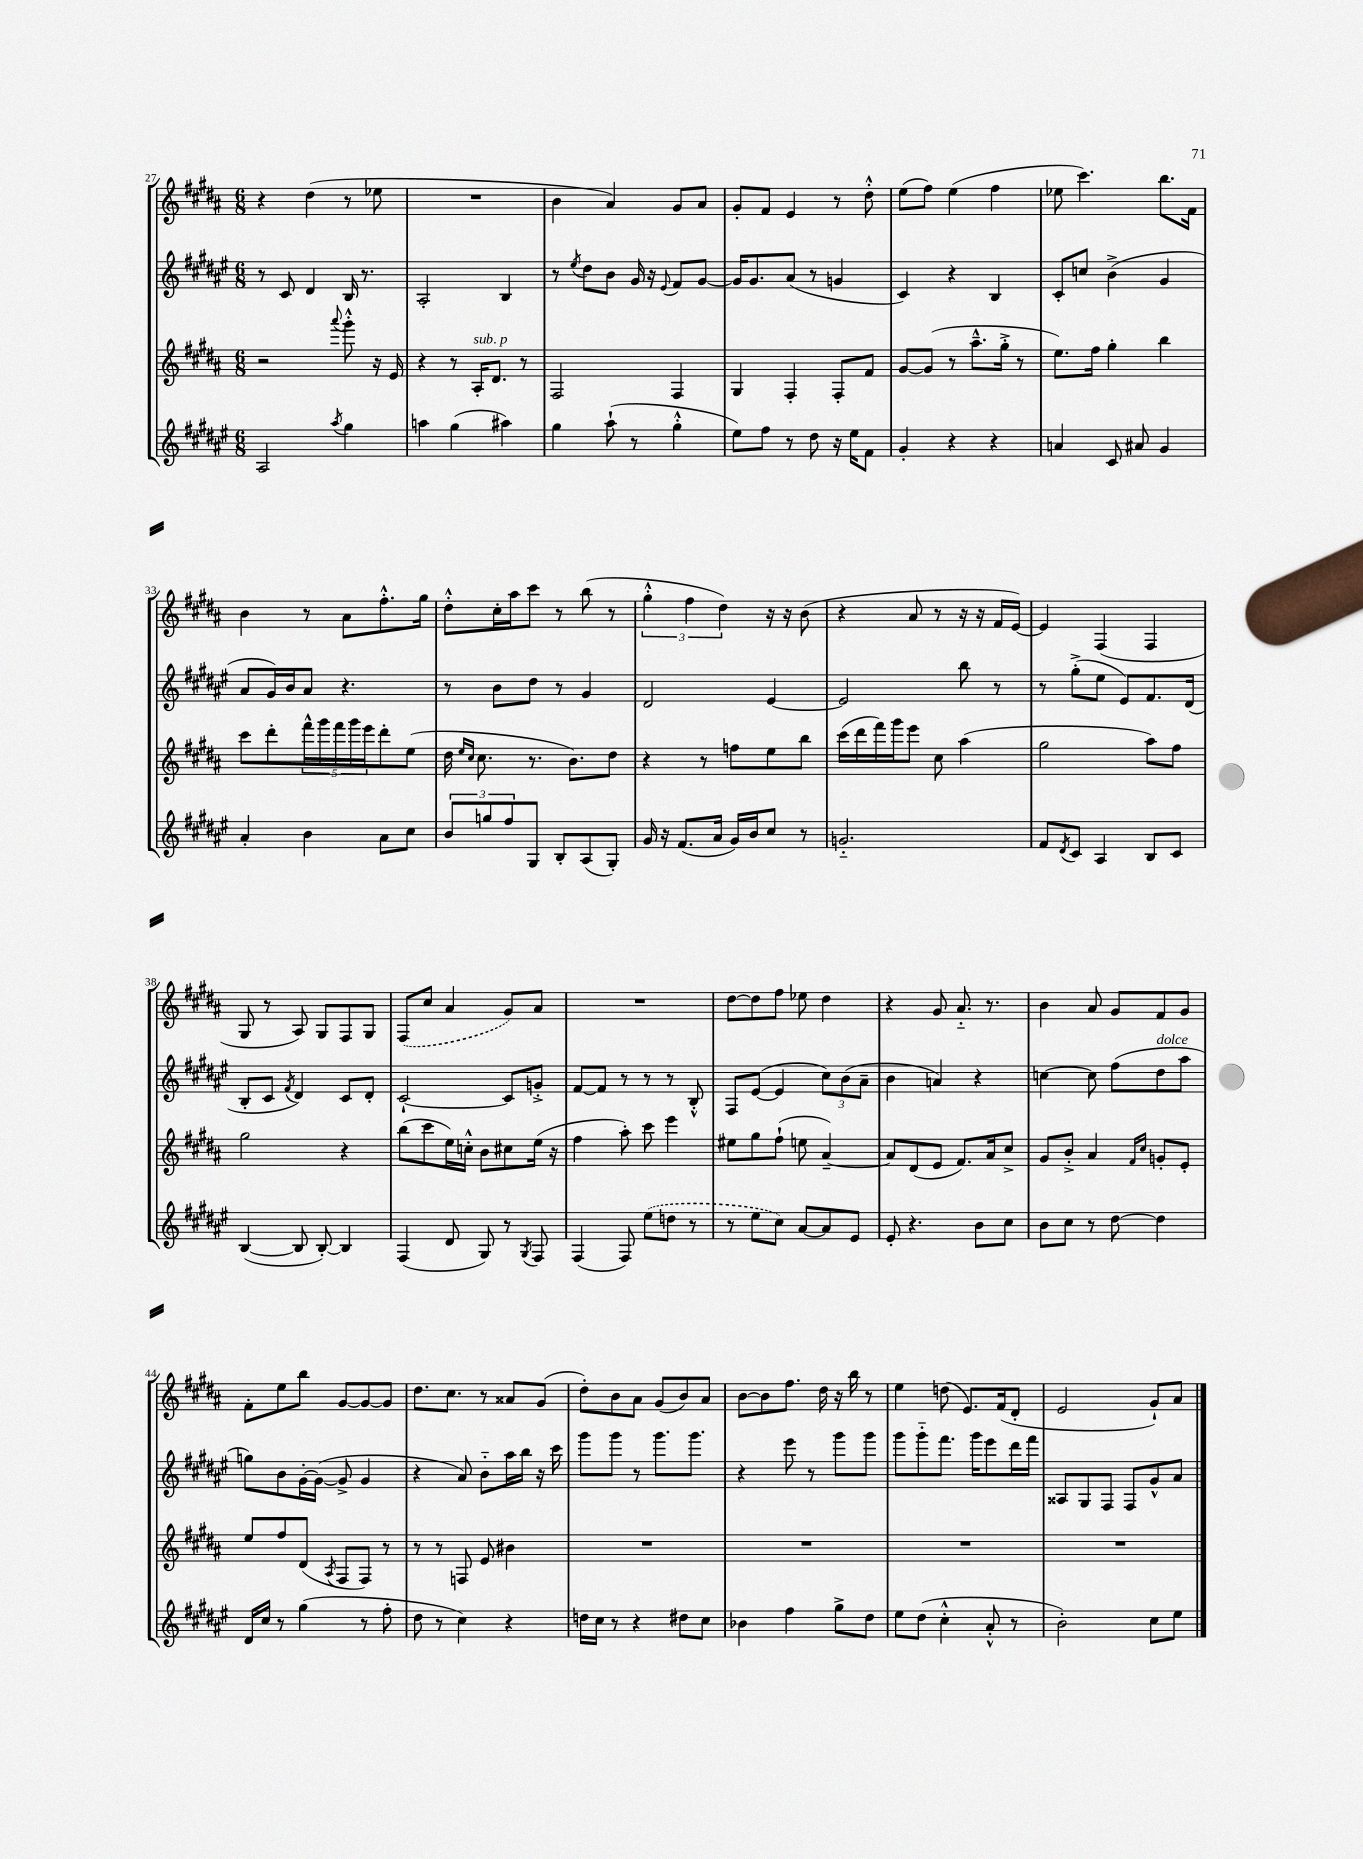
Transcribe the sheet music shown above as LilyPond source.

<<
\new StaffGroup <<
\new Staff = "s0" {
    \clef treble \key b \major \numericTimeSignature \time 6/8
    r4 dis''4( r8 ees''8 |
    R2. |
    b'4 ais'4) gis'8 ais'8 |
    gis'8-. fis'8 e'4 r8 dis''8-.-^ |
    e''8( fis''8) e''4( fis''4 |
    ees''8 cis'''4.) b''8. fis'16 |
    b'4 r8 ais'8 fis''8.-.-^ gis''16 |
    dis''8-.-^ cis''16-. ais''16 cis'''8 r8 b''8( r8 |
    \tuplet 3/2 { gis''4-.-^ fis''4 dis''4) } r16 r16 b'8( |
    r4 ais'8 r8 r16 r16 fis'16 e'16~) |
    e'4 fis4( fis4 |
    gis8 r8 ais8) gis8 fis8 gis8 |
    \once \slurDashed fis8( cis''8 ais'4 gis'8) ais'8 |
    R2. |
    dis''8~ dis''8 fis''8 ees''8 dis''4 |
    r4 gis'8 ais'8.-_ r8. |
    b'4 ais'8 gis'8 fis'8 gis'8 |
    fis'8-. e''8 b''8 gis'8~ gis'8~ gis'8 |
    dis''8. cis''8. r8 aisis'8 gis'8( |
    dis''8-.) b'8 ais'8 gis'8( b'8) ais'8 |
    b'8~ b'8 fis''8. dis''16 r16 b''16 r8 |
    e''4 d''8( e'8.) fis'16( dis'8-. |
    e'2 gis'8-!) ais'8 \bar "|." |
}
\new Staff = "s1" {
    \clef treble \key fis \major \numericTimeSignature \time 6/8
    r8 cis'8 dis'4 b16 r8. |
    ais2-. b4 |
    r8 \acciaccatura { eis''8 } dis''8 b'8 gis'16 r16 \appoggiatura { eis'8 } fis'8 gis'8~ |
    gis'16 gis'8. ais'8( r8 g'4 |
    cis'4) r4 b4 |
    cis'8-. c''8 b'4->( gis'4 |
    ais'8 gis'16) b'16 ais'8 r4. |
    r8 b'8 dis''8 r8 gis'4 |
    dis'2 eis'4~ |
    eis'2 b''8 r8 |
    r8 gis''8-.->( eis''8 eis'8) fis'8. dis'16( |
    b8-. cis'8 \acciaccatura { fis'8 } dis'4) cis'8 dis'8-. |
    cis'2~-! cis'8 g'8-.-> |
    fis'8~ fis'8 r8 r8 r8 b8-.-^ |
    fis8 eis'8~( eis'4 \tuplet 3/2 { cis''8) b'8( ais'8-- } |
    b'4 a'4) r4 |
    c''4~ c''8 fis''8( dis''8^\markup { \italic "dolce" } ais''8 |
    g''8) b'8 gis'16~-. gis'16~( gis'8-> gis'4 |
    r4 ais'8) b'8-_ ais''16 b''16 r16 cis'''16 |
    gis'''8 gis'''8 r8 gis'''8. gis'''8. |
    r4 eis'''8 r8 gis'''8 gis'''8 |
    gis'''8 gis'''8-_ fis'''8. gis'''16 eis'''8 dis'''16 fis'''16 |
    aisis8 gis8 fis8 fis8 gis'8-^ ais'8 \bar "|." |
}
\new Staff = "s2" {
    \clef treble \key b \major \numericTimeSignature \time 6/8
    r2 \appoggiatura { ais'''8 } gis'''8-.-^ r16 e'16 |
    r4 r8 ais16-.^\markup { \italic "sub. p" } dis'8. r8 |
    fis2 fis4 |
    gis4 fis4-. fis8-. fis'8 |
    gis'8~ gis'8( r8 ais''8.---^ gis''16-.-> r8 |
    e''8.) fis''16 gis''4-. b''4 |
    cis'''8 dis'''8-. \tuplet 5/4 { fis'''16-^ gis'''16 fis'''16 gis'''16 e'''16 } dis'''8-. e''8( |
    dis''16 \grace { e''16 cis''16 } cis''8. r8. b'8.) dis''8 |
    r4 r8 f''8 e''8 b''8 |
    cis'''16( dis'''16 fis'''16) gis'''16 e'''8 cis''8 ais''4( |
    gis''2 ais''8) fis''8 |
    gis''2 r4 |
    b''8( cis'''8 e''16) c''16-.-^ b'8 cis''8 e''16( r16 |
    fis''4 ais''8-.) cis'''8 e'''4 |
    eis''8 gis''8 fis''8-!( e''8 ais'4~--) |
    ais'8 dis'8( e'8 fis'8.) ais'16 cis''8-> |
    gis'8 b'8-.-> ais'4 \grace { fis'16 cis''16 } g'8-. e'8-. |
    e''8 fis''8 dis'8( \acciaccatura { ais8 } fis8 fis8) r8 |
    r8 r8 f8 e'8 bis'4 |
    R2. |
    R2. |
    R2. |
    R2. \bar "|." |
}
\new Staff = "s3" {
    \clef treble \key fis \major \numericTimeSignature \time 6/8
    ais2 \acciaccatura { ais''8 } gis''4 |
    a''4 gis''4( ais''4) |
    gis''4 ais''8-!( r8 gis''4-.-^ |
    eis''8) fis''8 r8 dis''8 r16 eis''16 fis'8 |
    gis'4-. r4 r4 |
    a'4 cis'8 ais'8 gis'4 |
    ais'4-. b'4 ais'8 cis''8 |
    \tuplet 3/2 { b'8 g''8 fis''8 } gis8 b8-. ais8( gis8-.) |
    gis'16 r16 fis'8.( ais'16 gis'16) b'16 cis''8 r8 |
    g'2.-_ |
    fis'8 \acciaccatura { dis'8 } cis'8 ais4 b8 cis'8 |
    b4~( b8 b8~-.) b4 |
    fis4( dis'8 gis8) r8 \acciaccatura { gis8 } fis8 |
    fis4( fis8) \once \slurDashed eis''8( d''8 r8 |
    r8 eis''8 cis''8) ais'8~ ais'8 eis'8 |
    eis'8-. r4. b'8 cis''8 |
    b'8 cis''8 r8 dis''8~ dis''4 |
    dis'16 cis''16 r8 gis''4( r8 fis''8-. |
    dis''8 r8 cis''4) r4 |
    d''16 cis''16 r8 r4 dis''8 cis''8 |
    bes'4 fis''4 gis''8-> dis''8 |
    eis''8 dis''8( cis''4-.-^ ais'8-.-^ r8 |
    b'2-.) cis''8 eis''8 \bar "|." |
}
>>
>>
\layout { \context { \Score currentBarNumber = #27 } }
